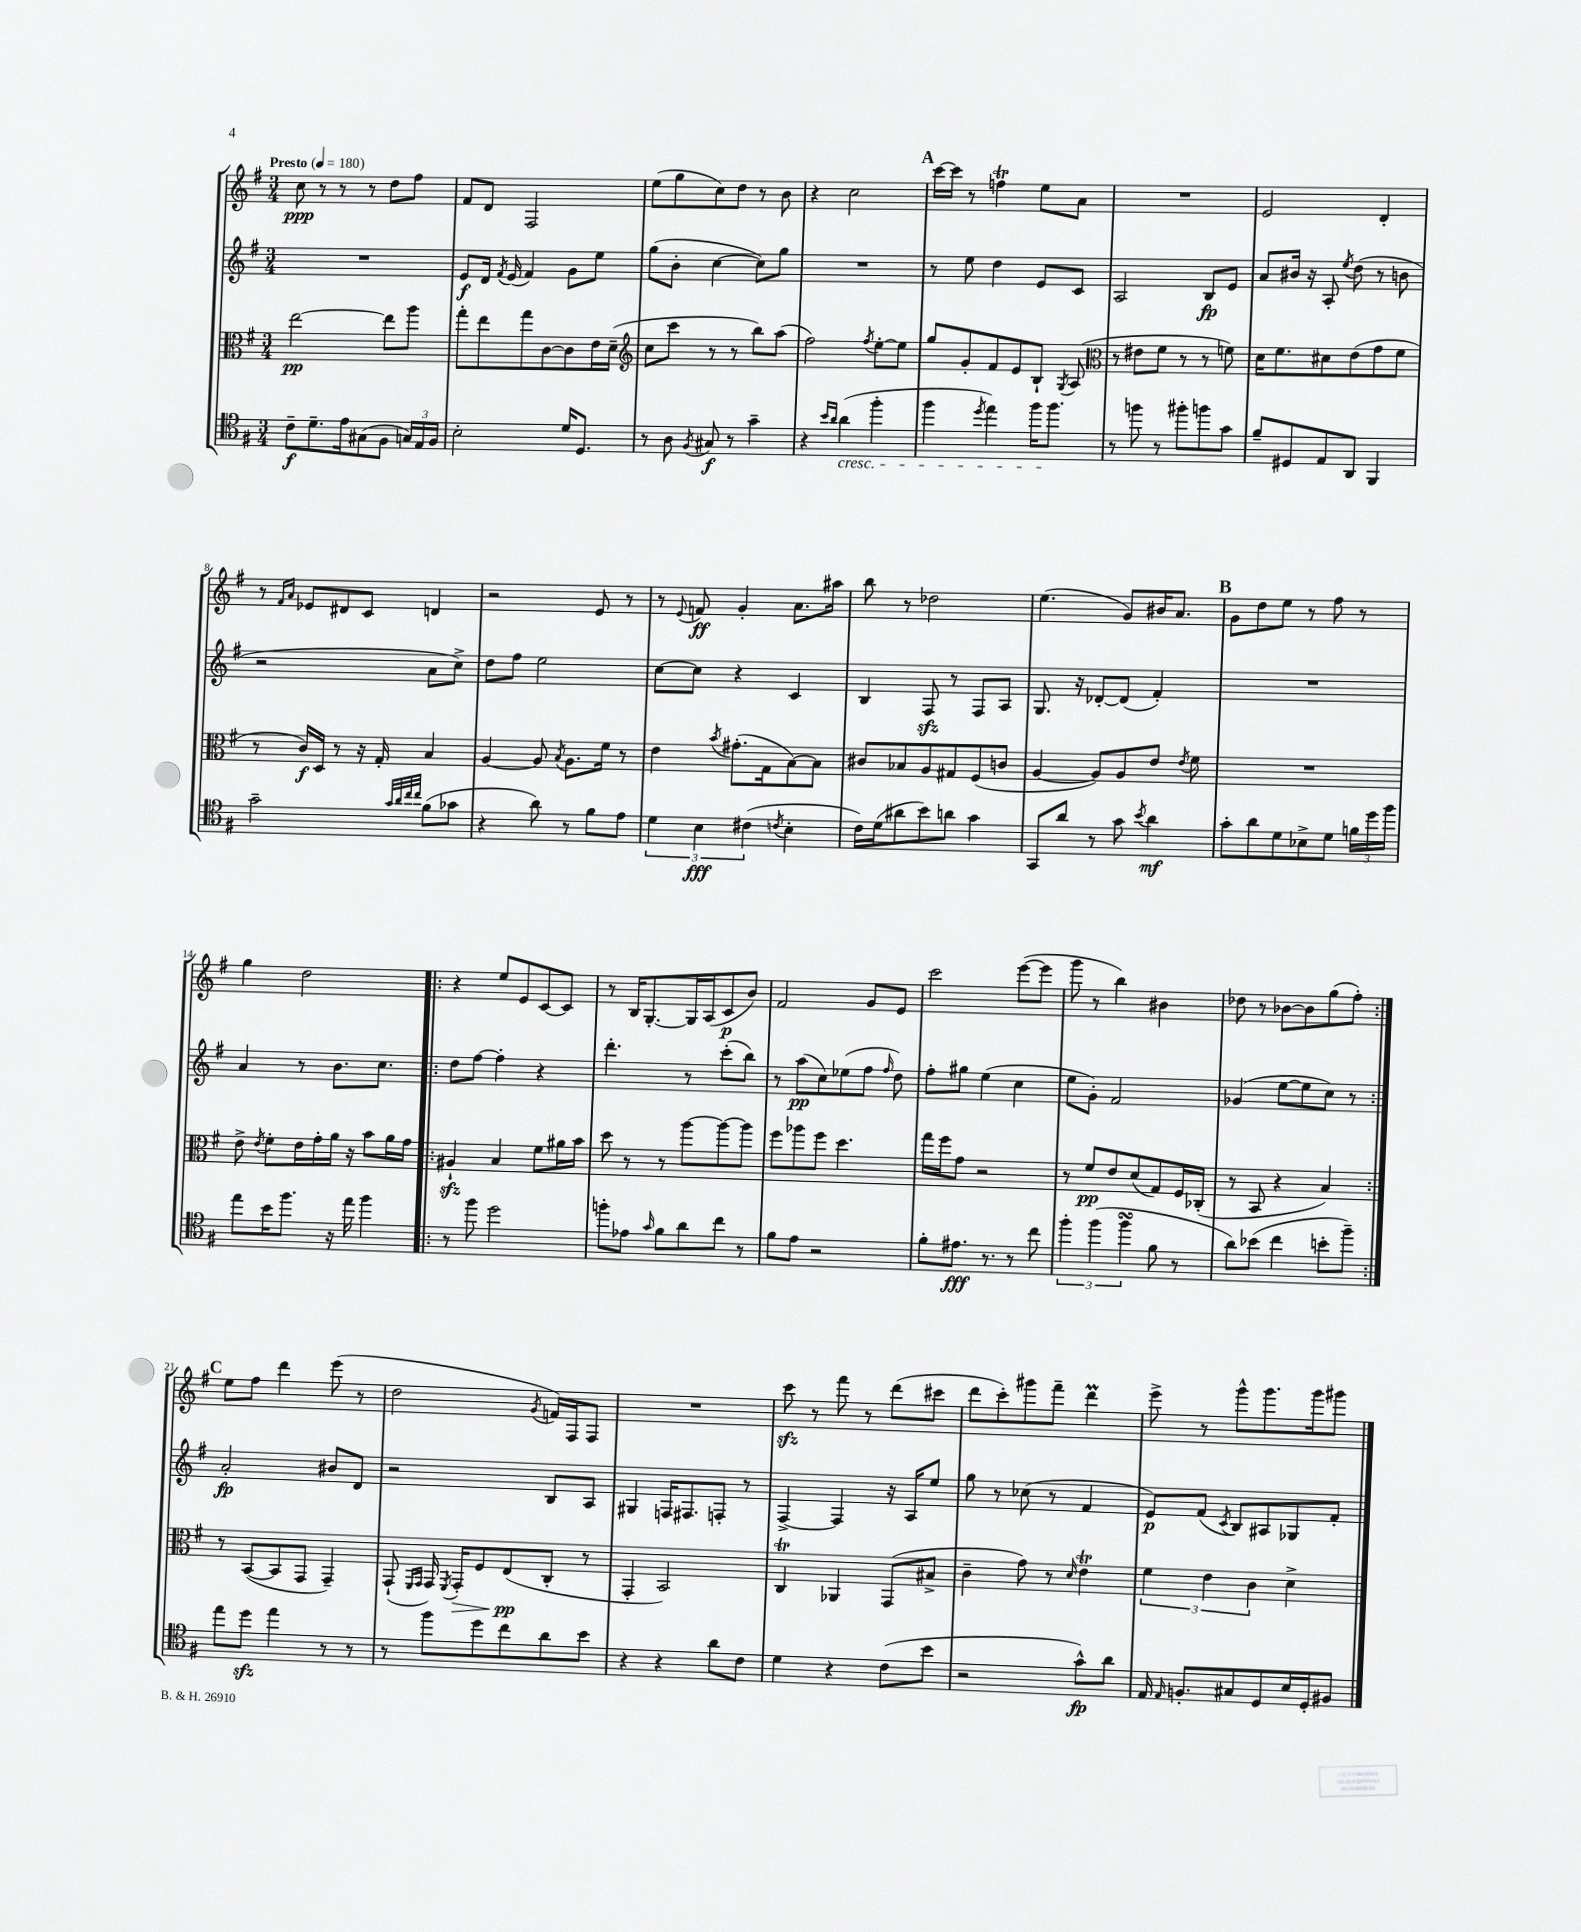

**kern	**kern	**kern	**kern
*staff4	*staff3	*staff2	*staff1
*clefC4	*clefC3	*clefG2	*clefG2
*k[f#]	*k[f#]	*k[f#]	*k[f#]
*M3/4	*M3/4	*M3/4	*M3/4
*MM180	*MM180	*MM180	*MM180
8c~	[2ee	2.r	8cc
8.d~	.	.	8r
.	.	.	8r
16e	.	.	.
(8G#	.	.	8r
8F#	8ee]	.	8dd
24G)	8aa	.	8ff#
24E	.	.	.
24F#	.	.	.
=	=	=	=
2B'	8gg'	8e	8f#
.	8ee	16d	8d
.	.	8qf#	.
.	.	(16e	.
.	8gg	4f#)	2F#
.	[8c	.	.
16d	8c]	8g	.
8.D	.	.	.
.	16e	8ee	.
.	(16d~	.	.
=	=	=	=
*	*clefG2	*	*
8r	8cc	(8gg	(8ee
8A	8ccc	8b'	8gg
8qF#	.	.	.
8G#	8r	[4cc	8cc)
8r	8r	.	8dd
4g~	8bb)	8cc])	8r
.	(8aa	8gg	8b
=	=	=	=
4r	2ff#)	2.r	4r
16qqb	.	.	.
16qqa	.	.	.
(4a	.	.	2cc
.	8qff#	.	.
4ff#'	[8ee'	.	.
.	8ee]	.	.
=	=	=	=
4ff#	8gg	8r	[16ccc
.	.	.	16ccc]
.	8g'	8ee	8r
8qdd	.	.	.
4ee)	8f#	4dd	4ff
.	8e	.	.
16ff#	8B`	8e	8ee
8.ff#	.	.	.
.	8qG	.	.
.	(8A	8c	8a
=	=	=	=
*	*clefC3	*	*
8r	8r	2A	2.r
8ff	8e#	.	.
8r	8f#	.	.
8ff#'	8r	.	.
8ff	8r	8B	.
8g	8f)	8e	.
=	=	=	=
8f#~	16d	8a	2e
.	8.f#	.	.
8D#	.	16b#	.
.	.	16r	.
8E	8d#	8A'	.
.	.	8qee	.
8AA	(8e	(8dd	.
4FF#	8g	8r	4d'
.	8f#	8b	.
=	=	=	=
2g~	8r	2r	8r
.	.	.	16qqf#
.	.	.	16qqa
.	16c)	.	8e-
.	16D	.	.
.	8r	.	8d#
.	16r	.	8c
.	16G'	.	.
32qqg	.	.	.
32qqa	.	.	.
32qqcc	.	.	.
32qqcc	.	.	.
(8f#	4B	8a	4d
8g-	.	8cc^)	.
=	=	=	=
4r	[4A	8dd	2r
.	.	8ff#	.
8a)	8A]	2ee	.
.	8qB	.	.
8r	8.A	.	.
8f#	.	.	8e
.	16f#	.	.
8e	8r	.	8r
=	=	=	=
6d	4e	[8cc	8r
.	.	.	8qqe
.	.	8cc]	8f
6B	.	.	.
.	8qb	.	.
.	(8.g#'	4r	4g'
(6c#	.	.	.
.	16G	.	.
8qc	.	.	.
4B'	[8B)	4c	8.a
.	8B]	.	.
.	.	.	16aa#
=	=	=	=
16c)	8c#	4B	8bb
(16d	.	.	.
8a#	8B-	.	8r
8b)	8A	8F#	2dd-
8a	8G#	8r	.
4g	(8F#	8F#	.
.	8c	8A	.
=	=	=	=
8GG	[4A	8.G	(4.ee
8a	.	.	.
.	.	16r	.
8r	8A])	[8d-'	.
8g	8A	(8d-]	8g)
8qb	.	.	.
4a	8e	4f#')	16b#
.	.	.	8.a
.	8qe	.	.
.	8f#	.	.
=	=	=	=
8g'	2.r	2.r	8g
8a	.	.	8dd
8d	.	.	8ee
8B-^	.	.	8r
8d	.	.	8ff#
24f	.	.	8r
24dd	.	.	.
24ff#	.	.	.
=	=	=	=
8ee	8e^	4a	4gg
.	8qe	.	.
16b	8f#'	.	.
8.ff#	.	.	.
.	16e	8r	2dd
.	16g'	.	.
16r	16a	8.b	.
16ee	16r	.	.
4ff#	8b	.	.
.	.	8.cc	.
.	16a	.	.
.	16g	.	.
=!|:	=!|:	=!|:	=!|:
8r	4A#`	8dd	4r
8ff#	.	[8ff#	.
2dd	4B	4ff#']	8ee
.	.	.	8e
.	8f#	4r	[8c
.	16a#	.	8c]
.	16b	.	.
=	=	=	=
8ff'	8dd	4.ddd'	8r
8e-	8r	.	16B
.	.	.	[8.G'
16qqg	.	.	.
8f#	8r	.	.
8a	[8aa	8r	16G]
.	.	.	(16A
8cc	8aa_	(8ccc'	8c
8r	8aa]	8bb)	8b)
=	=	=	=
8f#	8ff#	8r	2f#
8e	8aa-	(8aa	.
2r	8ff#	8cc)	.
.	4.dd	(8ee-	.
.	.	8ff#	8g
.	.	16qqff#	.
.	.	8dd)	8e
=	=	=	=
8f#'	16gg	8ff#'	2ccc
.	16ff#	.	.
8.e#	8g	8gg#	.
.	2r	(4ee	.
8.r	.	.	.
8r	.	4cc	([8eee
8cc	.	.	8eee]
=	=	=	=
6ff#'	8r	8ee	8ggg
.	8f#	8g')	8r
(6ff#	.	.	.
.	8e	2f#	4bb)
6ff#	.	.	.
.	(8d	.	.
8f#	8G)	.	4b#
8r	16F#	.	.
.	(16C-'	.	.
=	=	=	=
8a)	8r	(4g-	8dd-
(8b-	8BB	.	8r
4cc	4r	[8ee	[8b-
.	.	8ee]	8b-]
8b'	4B)	8cc)	(8gg
8ff#~)	.	8r	8ff#')
=:|!	=:|!	=:|!	=:|!
8ee	8r	2a'	8ee
8dd	([8BB	.	8ff#
4ee	8BB]	.	4ddd
.	8GG	.	.
8r	4GG~)	8b#	(8eee
8r	.	8d	8r
=	=	=	=
8r	(8GG`	2r	2dd
.	16qqFF#	.	.
.	16qqGG	.	.
8ff#	16GG)	.	.
.	8qFF#	.	.
.	16GG'	.	.
8dd	8F#	.	.
8cc	(8E	.	.
.	.	.	8qg
8a	8C'	8B	16f)
.	.	.	16F#
8b	8r	8A	8F#
=	=	=	=
4r	4GG'	4G#	2.r
4r	2BB)	16F	.
.	.	8.F#	.
8a	.	8F'	.
8c	.	8r	.
=	=	=	=
4d	4C	[4F#^	8ccc
.	.	.	8r
4r	4AA-	4F#]	8fff#
.	.	.	8r
(8c	(8GG	16r	(8ddd
.	.	16A	.
8b	8B#^	8ee	8ccc#
=	=	=	=
2r	4c~	8gg	8ddd
.	.	8r	8ccc')
.	8g)	(8cc-	8ggg#
.	8r	8r	8fff#~
.	16qqd	.	.
8g^^)	4e	4f#	4ddd
8a	.	.	.
=	=	=	=
16E	6f#	8e)	8eee^
16qqE	.	.	.
8.F'	.	.	.
.	.	(8f#	8r
.	6e	.	.
.	.	8qc	.
8G#	.	8B)	8ggg^^
.	6c	.	.
8D	.	8A#	8.ggg
16B	4d^	8G-	.
16D'	.	.	16ggg
8F#	.	8f#'	8ggg#
==	==	==	==
*-	*-	*-	*-
